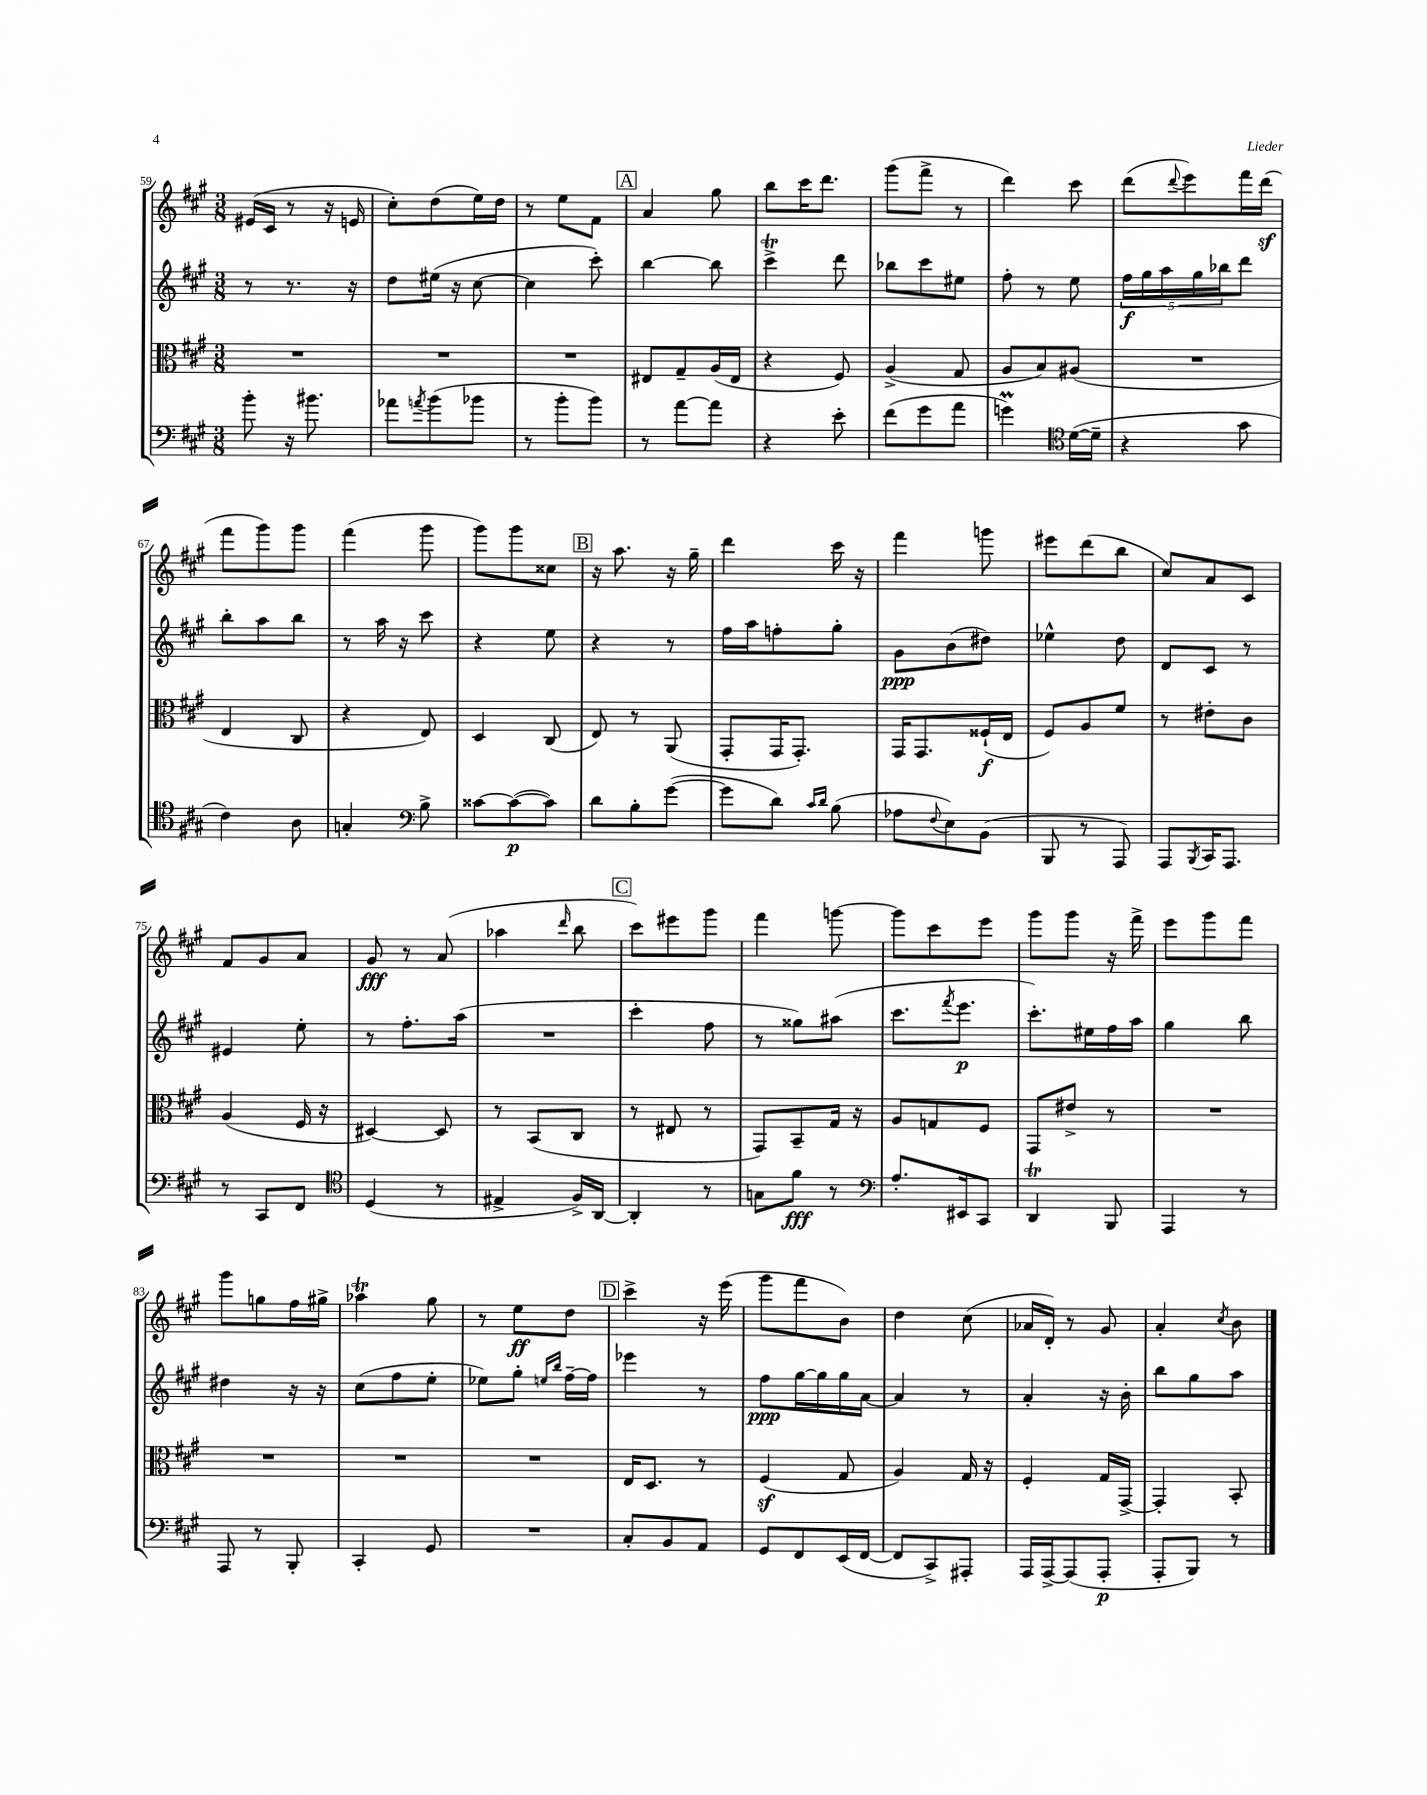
<<
\new StaffGroup <<
\new Staff = "s0" {
    \clef treble \key a \major \numericTimeSignature \time 3/8
    eis'16( cis'16 r8 r16 e'16 |
    cis''8-.) d''8( e''16) d''16 |
    r8 e''8 fis'8 |
    \mark \markup { \box "A" } a'4 gis''8 |
    b''8 cis'''16 d'''8. |
    gis'''8( fis'''8-> r8 |
    d'''4) cis'''8 |
    d'''8( \appoggiatura { d'''8 } e'''8) fis'''16 d'''16\sf( |
    fis'''8 gis'''8) gis'''8 |
    fis'''4( gis'''8 |
    gis'''8) gis'''8 cisis''8 |
    \mark \markup { \box "B" } r16 a''8. r16 gis''16-- |
    d'''4 cis'''16 r16 |
    fis'''4 g'''8 |
    eis'''8 d'''8( b''8 |
    cis''8) a'8 cis'8 |
    fis'8 gis'8 a'8 |
    gis'8\fff r8 a'8( |
    aes''4 \grace { d'''16 } b''8 |
    \mark \markup { \box "C" } cis'''8) eis'''8 gis'''8 |
    fis'''4 g'''8~ |
    g'''8 cis'''8 e'''8 |
    gis'''8 gis'''8 r16 fis'''16-> |
    e'''8 gis'''8 fis'''8 |
    gis'''8 g''8 fis''16 gis''16-> |
    aes''4\trill gis''8 |
    r8 e''8\ff d''8 |
    \mark \markup { \box "D" } cis'''4-> r16 e'''16( |
    gis'''8 fis'''8 b'8) |
    d''4 cis''8( |
    aes'16 d'16-.) r8 gis'8 |
    a'4-. \acciaccatura { cis''8 } b'8 \bar "|." |
}
\new Staff = "s1" {
    \clef treble \key a \major \numericTimeSignature \time 3/8
    r8 r8. r16 |
    d''8 eis''16( r16 cis''8~ |
    cis''4 cis'''8-.) |
    \mark \markup { \box "A" } b''4~ b''8 |
    cis'''4->\trill d'''8 |
    bes''8 cis'''8 eis''8 |
    fis''8-. r8 e''8 |
    \tuplet 5/4 { fis''16\f gis''16 a''16 gis''16 bes''16 } d'''8 |
    b''8-. a''8 b''8 |
    r8 a''16 r16 cis'''8 |
    r4 e''8 |
    \mark \markup { \box "B" } r4 r8 |
    fis''16 a''16 f''8-. gis''8-. |
    gis'8\ppp b'8( dis''8) |
    ees''4-^ d''8 |
    d'8 cis'8 r8 |
    eis'4 e''8-. |
    r8 fis''8.-. a''16( |
    R4. |
    \mark \markup { \box "C" } cis'''4-. fis''8 |
    r8 gisis''8) ais''8( |
    cis'''8. \acciaccatura { fis'''8 } e'''8.\p |
    cis'''8.-.) eis''16 fis''16 a''16 |
    gis''4 b''8 |
    dis''4 r16 r16 |
    cis''8( fis''8 e''8-. |
    ees''8) gis''8-. \grace { e''16 b''16 } fis''16~-- fis''16 |
    \mark \markup { \box "D" } ees'''4 r8 |
    fis''8\ppp gis''16~ gis''16 gis''16 a'16~ |
    a'4 r8 |
    a'4-. r16 b'16-. |
    b''8 gis''8 a''8 \bar "|." |
}
\new Staff = "s2" {
    \clef alto \key a \major \numericTimeSignature \time 3/8
    R4. |
    R4. |
    R4. |
    \mark \markup { \box "A" } eis8 gis8-- a16( eis16 |
    r4 fis8) |
    a4->( gis8 |
    a8 b8) ais8( |
    R4. |
    e4 cis8 |
    r4 e8) |
    d4 cis8( |
    \mark \markup { \box "B" } e8) r8 a,8( |
    gis,8-. gis,16 gis,8.-.) |
    gis,16 gis,8. fisis16-!\f( e16 |
    fis8) a8 fis'8 |
    r8 eis'8-. cis'8 |
    a4( fis16 r16 |
    dis4~) dis8 |
    r8 b,8( cis8 |
    \mark \markup { \box "C" } r8 eis8 r8 |
    gis,8) b,8-- gis16 r16 |
    a8 g8 fis8 |
    gis,8 eis'8-> r8 |
    R4. |
    R4. |
    R4. |
    R4. |
    \mark \markup { \box "D" } e16 d8. r8 |
    fis4\sf( gis8 |
    a4) gis16 r16 |
    fis4-. gis16 gis,16~-> |
    gis,4-. b,8-. \bar "|." |
}
\new Staff = "s3" {
    \clef bass \key a \major \numericTimeSignature \time 3/8
    b'8-. r16 bis'8. |
    aes'8 \acciaccatura { a'8 } b'8( bes'8 |
    r8 b'8-. b'8) |
    \mark \markup { \box "A" } r8 a'8~ a'8 |
    r4 e'8-. |
    fis'8( gis'8 a'8 |
    g'4\prall) \clef tenor d'16~( d'16-- |
    r4 gis'8 |
    cis'4) a8 |
    g4-. \clef bass b8-> |
    cisis'8~ cisis'8~\p( cisis'8) |
    \mark \markup { \box "B" } d'8 b8-. gis'8~( |
    gis'8 d'8) \grace { cis'16 d'16 } b8( |
    aes8 \appoggiatura { fis8 } e8) b,8( |
    b,,8 r8 a,,8) |
    a,,8 \acciaccatura { b,,8 } cis,16 a,,8. |
    r8 cis,8 fis,8 |
    \clef tenor d4( r8 |
    eis4-> fis16->) a,16~ |
    \mark \markup { \box "C" } a,4-. r8 |
    g8 fis'8\fff r8 |
    \clef bass a8.-. eis,16 cis,8 |
    d,4\trill b,,8 |
    a,,4 r8 |
    a,,8 r8 b,,8-. |
    cis,4-. gis,8 |
    R4. |
    \mark \markup { \box "D" } cis8-. b,8 a,8 |
    gis,8 fis,8 e,16( fis,16~ |
    fis,8 cis,8->) ais,,8-. |
    a,,16 a,,16~-> a,,8( a,,8-.\p |
    a,,8-. b,,8) r8 \bar "|." |
}
>>
>>
\layout { \context { \Score currentBarNumber = #59 } }
